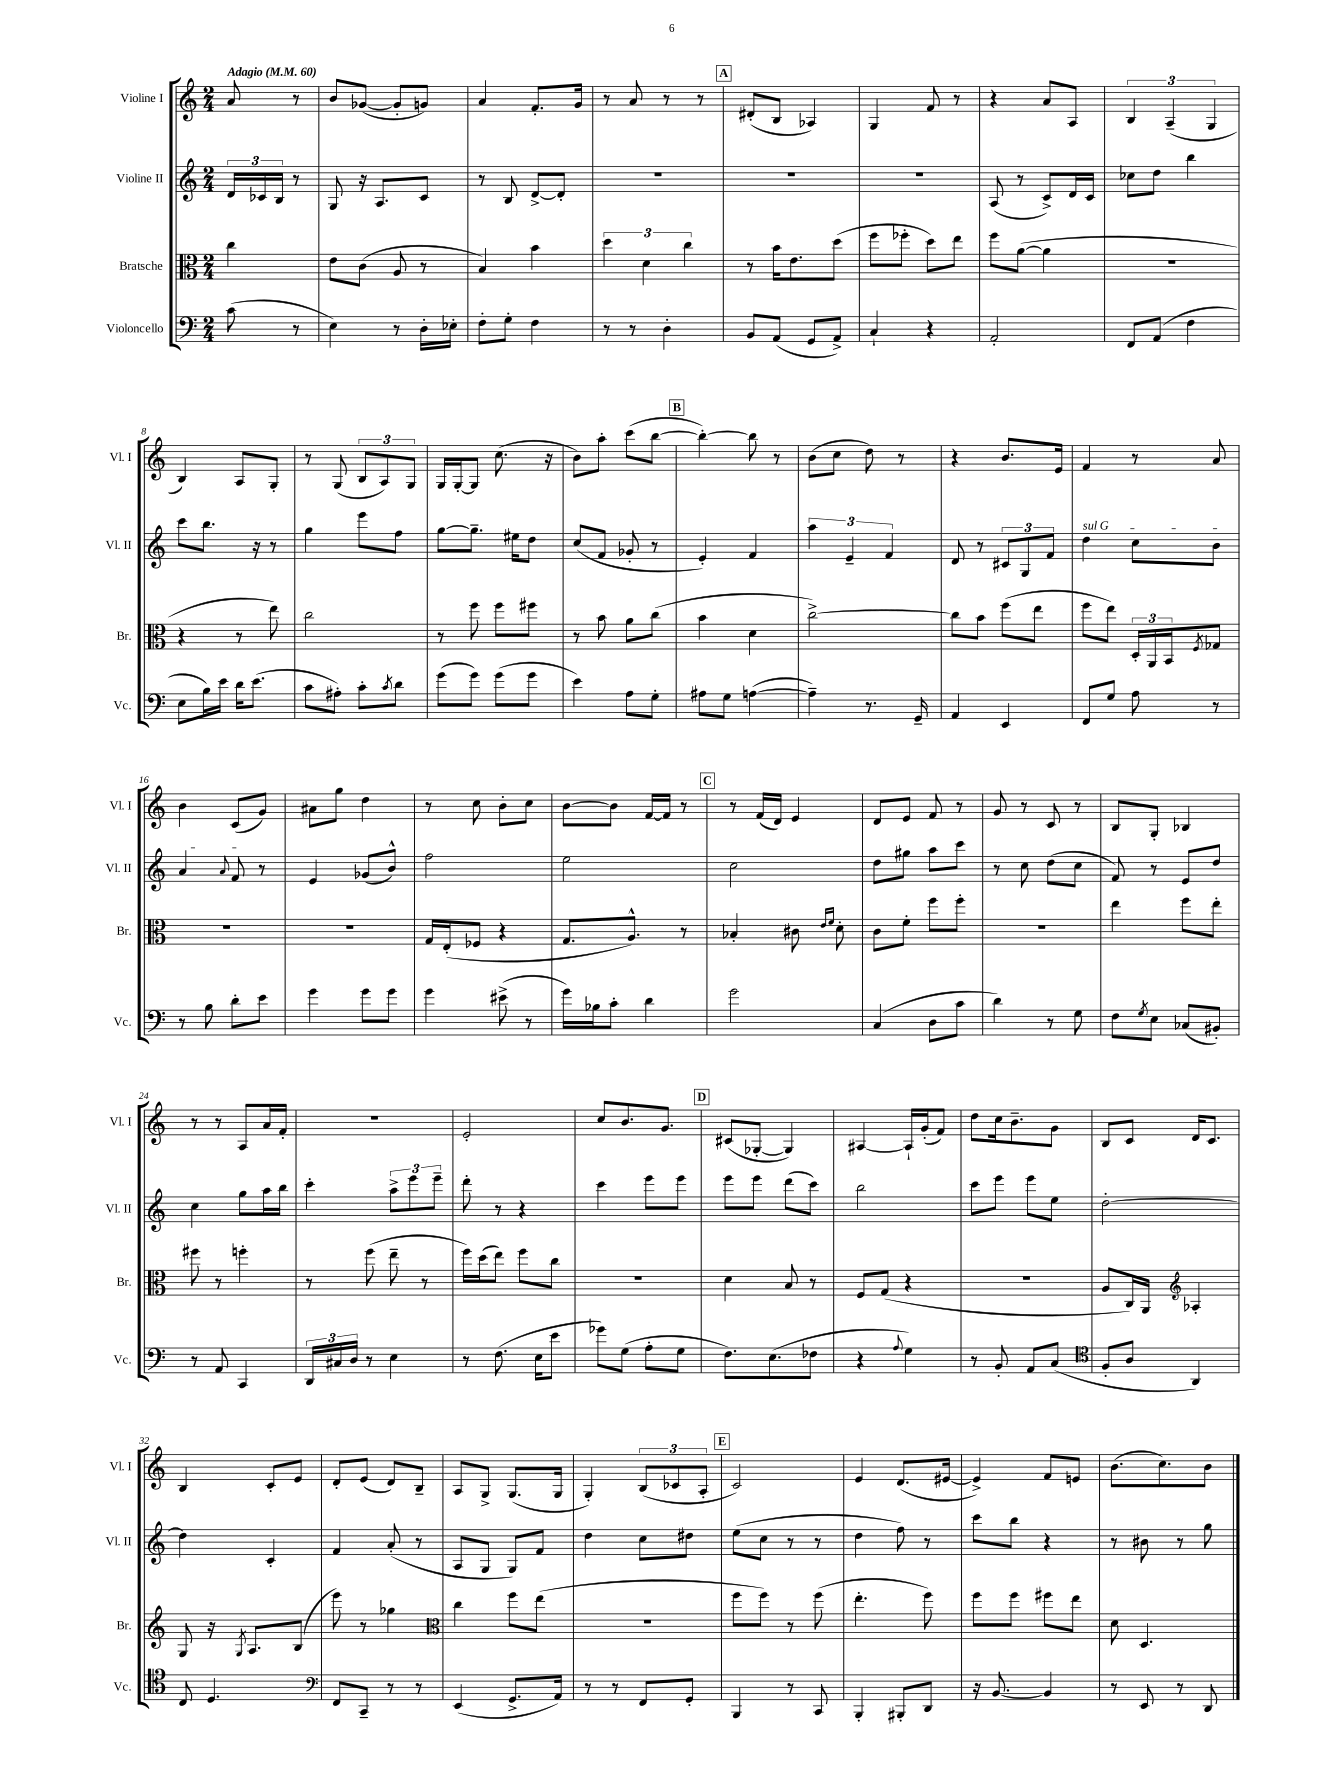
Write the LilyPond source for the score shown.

<<
\new StaffGroup <<
\new Staff = "s0" \with { instrumentName = "Violine I" shortInstrumentName = "Vl. I" } {
    \clef treble \key c \major \numericTimeSignature \time 2/4 \partial 4 \tempo "Adagio" 4 = 60
    a'8 r8 |
    b'8 ges'8~( ges'8-. g'8) |
    a'4 f'8.-. g'16 |
    r8 a'8 r8 r8 |
    \mark \markup { \box "A" } dis'8-.( b8 aes4) |
    g4 f'8 r8 |
    r4 a'8 a8 |
    \tuplet 3/2 { b4 a4--( g4 } |
    b4) a8 g8-. |
    r8 g8( \tuplet 3/2 { b8 a8) g8 } |
    g16 g16~-. g8 c''8.( r16 |
    b'8) a''8-. c'''8( b''8~ |
    \mark \markup { \box "B" } b''4~-.) b''8 r8 |
    b'8( c''8 d''8) r8 |
    r4 b'8. e'16 |
    f'4 r8 a'8 |
    b'4 c'8( g'8) |
    ais'8 g''8 d''4 |
    r8 c''8 b'8-. c''8 |
    b'8~ b'8 f'16~ f'16 r8 |
    \mark \markup { \box "C" } r8 f'16( d'16) e'4 |
    d'8 e'8 f'8 r8 |
    g'8 r8 c'8 r8 |
    b8 g8-. bes4 |
    r8 r8 a8 a'16 f'16-. |
    r2 |
    e'2-. |
    c''8 b'8. g'8. |
    \mark \markup { \box "D" } cis'8( ges8~-. ges4) |
    ais4~ ais16-! g'16-.( f'8) |
    d''8 c''16 b'8.-- g'8 |
    b8 c'8 d'16 c'8. |
    b4 c'8-. e'8 |
    d'8-. e'8( d'8) b8-- |
    a8 g8-> g8.( g16 |
    g4-.) \tuplet 3/2 { b8( ces'8 a8-. } |
    \mark \markup { \box "E" } c'2) |
    e'4 d'8.( eis'16~ |
    eis'4->) f'8 e'8 |
    b'8.( c''8.) b'8 \bar "|." |
}
\new Staff = "s1" \with { instrumentName = "Violine II" shortInstrumentName = "Vl. II" } {
    \clef treble \key c \major \numericTimeSignature \time 2/4 \partial 4
    \tuplet 3/2 { d'16 ces'16 b16 } r8 |
    g8 r16 a8. c'8 |
    r8 b8 d'8~-> d'8-. |
    R2 |
    \mark \markup { \box "A" } R2 |
    R2 |
    a8( r8 c'8->) d'16 c'16 |
    ces''8 d''8 b''4 |
    c'''8 b''8. r16 r8 |
    g''4 e'''8 f''8 |
    g''8~ g''8.-- eis''16 d''8 |
    c''8( f'8 ges'8-. r8 |
    \mark \markup { \box "B" } e'4-.) f'4 |
    \tuplet 3/2 { a''4 e'4-- f'4 } |
    d'8 r8 \tuplet 3/2 { cis'8 g8 f'8 } |
    \once \override TextSpanner.bound-details.left.text = \markup { \italic "sul G" } d''4\startTextSpan c''8 b'8 |
    a'4 \appoggiatura { a'8 } f'8\stopTextSpan r8 |
    e'4 ges'8( b'8-^) |
    f''2 |
    e''2 |
    \mark \markup { \box "C" } c''2 |
    d''8 gis''8 a''8 c'''8 |
    r8 c''8 d''8( c''8 |
    f'8) r8 e'8 d''8 |
    c''4 g''8 a''16 b''16 |
    c'''4-. \tuplet 3/2 { a''8-> e'''8 e'''8-- } |
    d'''8-. r8 r4 |
    c'''4 e'''8 e'''8 |
    \mark \markup { \box "D" } e'''8 e'''8 d'''8( c'''8) |
    b''2 |
    c'''8 e'''8 e'''8 e''8 |
    d''2~-. |
    d''4 c'4-. |
    f'4 a'8-.( r8 |
    a8 g8 g8) f'8 |
    d''4 c''8 dis''8 |
    \mark \markup { \box "E" } e''8( c''8 r8 r8 |
    d''4 f''8) r8 |
    c'''8 b''8 r4 |
    r8 bis'8 r8 g''8 \bar "|." |
}
\new Staff = "s2" \with { instrumentName = "Bratsche" shortInstrumentName = "Br." } {
    \clef alto \key c \major \numericTimeSignature \time 2/4 \partial 4
    c''4 |
    e'8 c'8( a8 r8 |
    b4) b'4 |
    \tuplet 3/2 { d''4 d'4 c''4 } |
    \mark \markup { \box "A" } r8 b'16 e'8. d''8( |
    f''8 fes''8-. d''8) e''8 |
    f''8 a'8~( a'4 |
    R2 |
    r4 r8 e''8) |
    c''2 |
    r8 f''8 f''8 fis''8 |
    r8 b'8 a'8 c''8( |
    \mark \markup { \box "B" } b'4 d'4 |
    c''2~->) |
    c''8 b'8 f''8( e''8 |
    f''8 e''8) \tuplet 3/2 { d16-. a,16 b,16 } \acciaccatura { f8 } ges8 |
    R2 |
    R2 |
    g16 e16-.( fes8 r4 |
    g8. a8.-^) r8 |
    \mark \markup { \box "C" } bes4-. cis'8 \grace { e'16 f'16 } d'8-. |
    c'8 f'8-. f''8 f''8-. |
    R2 |
    e''4 f''8 e''8-. |
    fis''8 r8 f''4-. |
    r8 f''8( e''8-- r8 |
    f''16) d''16( e''8) f''8 c''8 |
    r2 |
    \mark \markup { \box "D" } d'4 b8 r8 |
    f8 g8( r4 |
    R2 |
    a8 c16) a,16 \clef treble aes4-. |
    g8 r16 \acciaccatura { g8 } a8. b8( |
    e'''8) r8 ges''4 |
    \clef alto c''4 f''8 e''8( |
    r2 |
    \mark \markup { \box "E" } f''8 f''8) r8 f''8( |
    e''4.-. f''8) |
    f''8 f''8 fis''8 e''8 |
    d'8 d4. \bar "|." |
}
\new Staff = "s3" \with { instrumentName = "Violoncello" shortInstrumentName = "Vc." } {
    \clef bass \key c \major \numericTimeSignature \time 2/4 \partial 4
    c'8( r8 |
    e4) r8 d16-. ees16-. |
    f8-. g8-. f4 |
    r8 r8 d4-. |
    \mark \markup { \box "A" } b,8 a,8( g,8 a,8->) |
    c4-! r4 |
    a,2-. |
    f,8 a,8( f4 |
    e8 b16) e'16 d'16 e'8.( |
    c'8 ais8-.) c'8-. \acciaccatura { c'8 } d'8 |
    g'8( g'8) g'8( g'8 |
    e'4) a8 g8-. |
    \mark \markup { \box "B" } ais8 g8 a4~( |
    a4--) r8. g,16-- |
    a,4 e,4 |
    f,8 g8 a8 r8 |
    r8 b8 d'8-. e'8 |
    g'4 g'8 g'8 |
    g'4 eis'8->( r8 |
    g'16) bes16 c'8-. d'4 |
    \mark \markup { \box "C" } g'2 |
    c4( d8 c'8 |
    d'4) r8 g8 |
    f8 \acciaccatura { g8 } e8 ces8( bis,8-.) |
    r8 a,8 c,4 |
    \tuplet 3/2 { d,16 cis16 d16 } r8 e4 |
    r8 f8.( e16 e'8 |
    ges'8) g8( a8-. g8 |
    \mark \markup { \box "D" } f8.) e8.( fes8 |
    r4 \appoggiatura { a8 } g4) |
    r8 b,8-. a,8 c8( |
    \clef tenor f8-. a8 a,4) |
    c8 d4. |
    \clef bass f,8 c,8-- r8 r8 |
    e,4( g,8.-> a,16) |
    r8 r8 f,8 g,8-. |
    \mark \markup { \box "E" } b,,4 r8 c,8 |
    b,,4-. bis,,8-. d,8 |
    r16 b,8.~ b,4 |
    r8 e,8 r8 d,8 \bar "|." |
}
>>
>>
